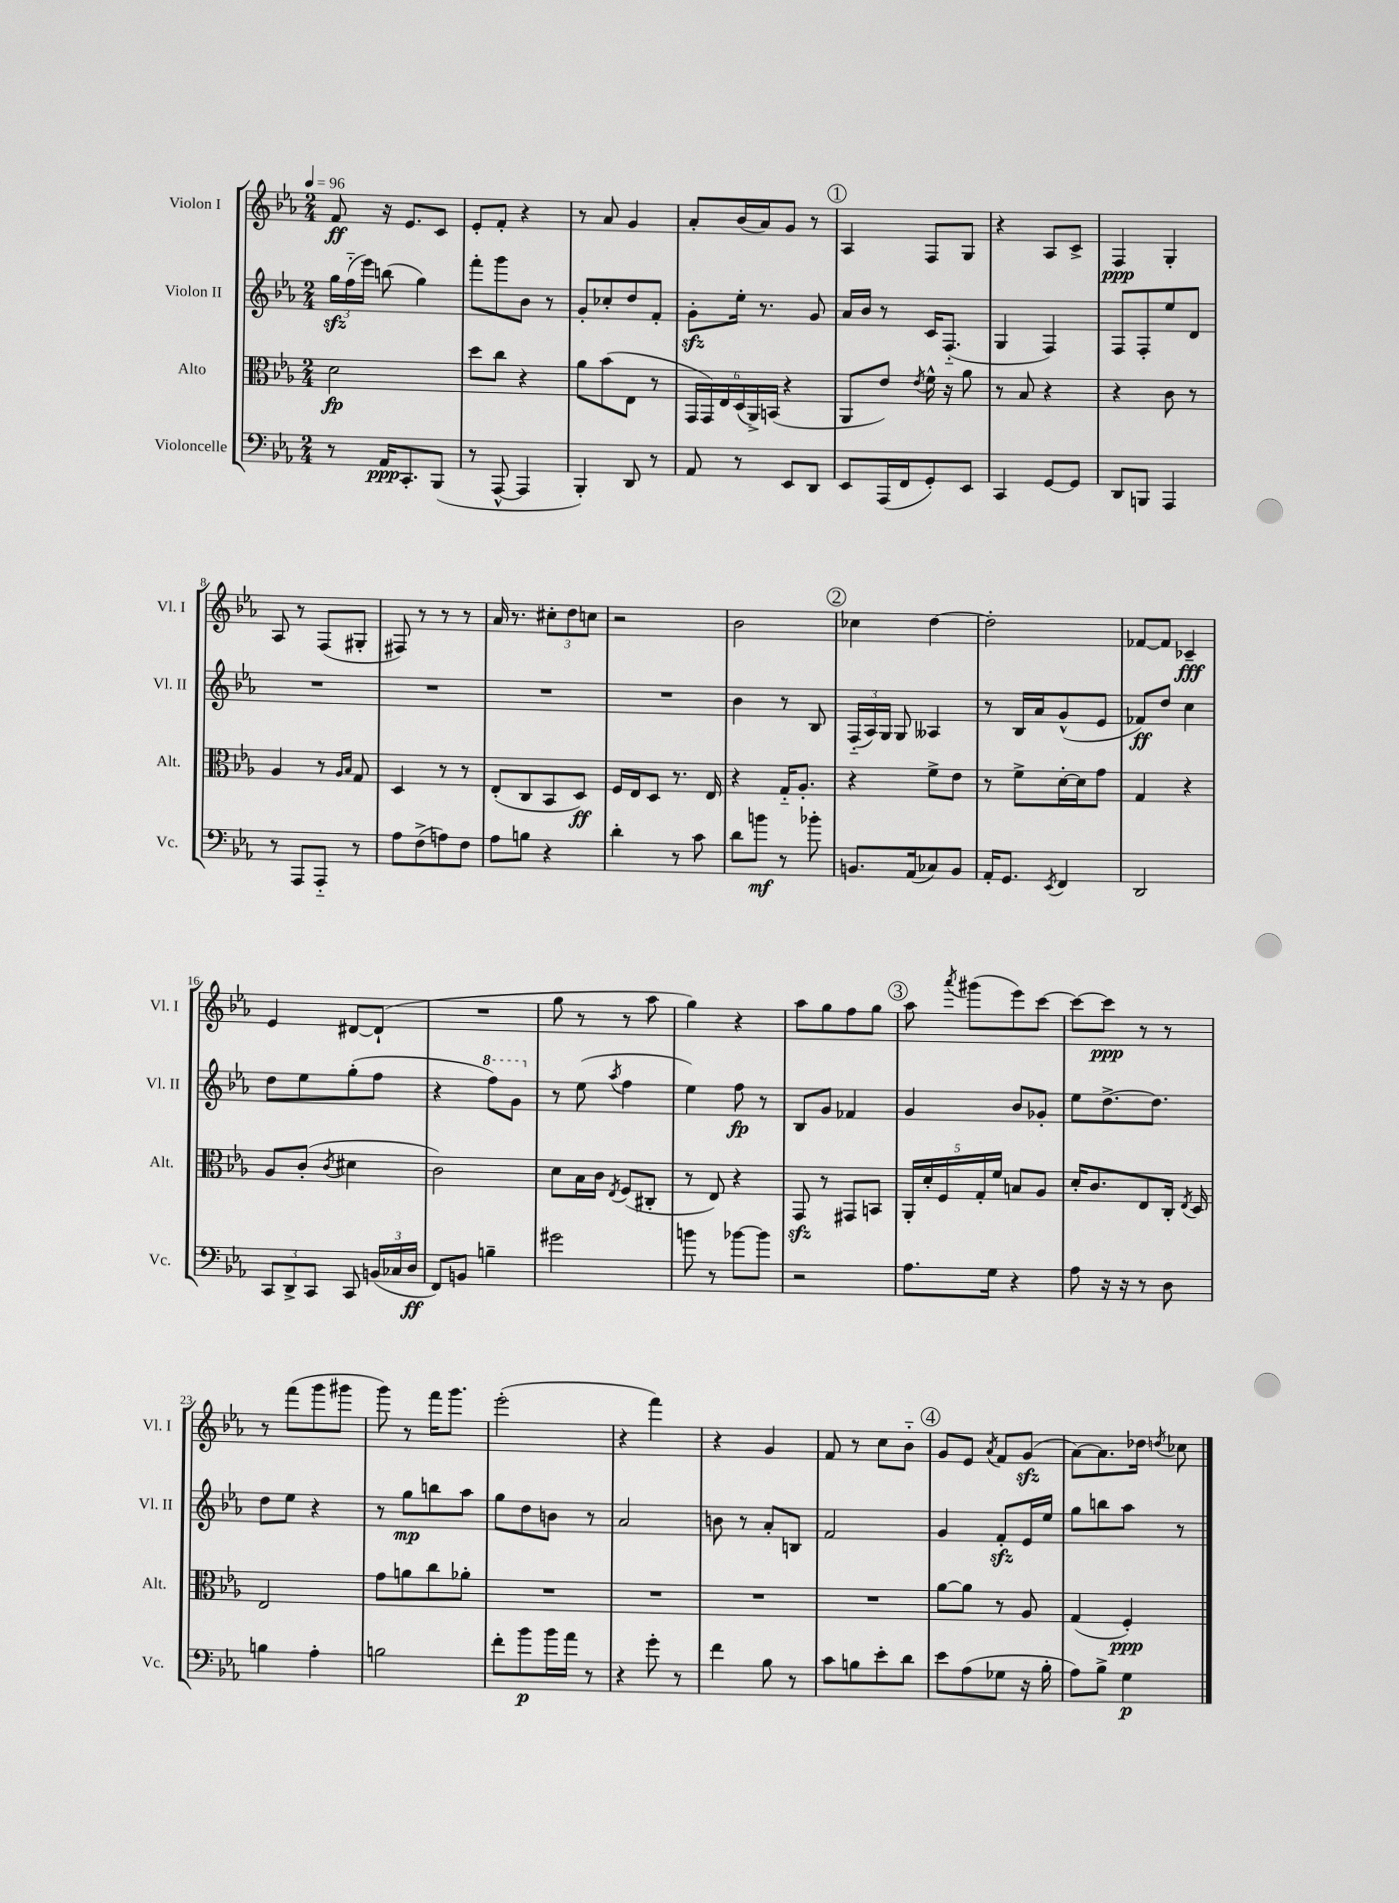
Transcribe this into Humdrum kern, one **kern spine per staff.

**kern	**kern	**kern	**kern
*staff4	*staff3	*staff2	*staff1
*clefF4	*clefC3	*clefG2	*clefG2
*k[b-e-a-]	*k[b-e-a-]	*k[b-e-a-]	*k[b-e-a-]
*M2/4	*M2/4	*M2/4	*M2/4
*MM96	*MM96	*MM96	*MM96
8r	2d	24gg	8f
.	.	(24ff'~	.
.	.	24eee-)	.
16AA-	.	(8bb	16r
8.CC'	.	.	8.e-
.	.	4gg)	.
(8BBB-	.	.	8c
=	=	=	=
8r	8dd	8fff'	8e-'
[8AAA-^^	8cc	8ggg	8f'
4AAA-]	4r	8b-	4r
.	.	8r	.
=	=	=	=
4BBB-')	8a-	8g'	8r
.	(8b-	8cc-'	8a-
8DD	8E-	8dd	4g
8r	8r	8f'	.
=	=	=	=
8AA-	24GG	8g'	8a-'
.	24GG)	.	.
.	24E-	.	.
8r	(24D	16ee-'	(16b-
.	24AA-^)	.	.
.	.	8.r	16a-)
.	(24BB	.	.
8EE-	4r	.	8g
8DD	.	8g	8r
=	=	=	=
8EE-	8AA-	16a-	4A-
.	.	16b-	.
(16AAA-	8e-)	8r	.
16FF	.	.	.
.	8qe-	.	.
8GG')	16f^^	16c	8F
.	16r	(8.F'~	.
8EE-	8a-	.	8G
=	=	=	=
4CC	8r	4G	4r
.	8B-	.	.
[8GG	4r	4F)	8A-
8GG]	.	.	8c^
=	=	=	=
8DD	4r	8F	4F
8BBB	.	8F'	.
4AAA-	8c	8ee-	4G'
.	8r	8d	.
=	=	=	=
8r	4A-	2r	8A-
8AAA-	.	.	8r
8AAA-'~	8r	.	(8F
.	16qqA-	.	.
.	16qqB-	.	.
8r	8G	.	8G#'
=	=	=	=
8A-	4D	2r	8F#)
(8F^	.	.	8r
8A)	8r	.	8r
8F	8r	.	8r
=	=	=	=
8A-	(8E-'	2r	16a-
.	.	.	8.r
8B	8C	.	.
4r	8BB-	.	12cc#'
.	.	.	12dd
.	8D)	.	.
.	.	.	12cc
=	=	=	=
4d'	16F	2r	2r
.	16E-	.	.
.	8D	.	.
8r	8.r	.	.
8c	.	.	.
.	16E-	.	.
=	=	=	=
8d	4r	4b-	2b-
8b	.	.	.
8r	16G'~	8r	.
.	8.A-'	.	.
8b-'	.	8B-	.
=	=	=	=
8.BB	4r	(24F'~	4cc-
.	.	24A-)	.
.	.	24G	.
.	.	8G	.
(16AA-	.	.	.
8C-)	8f^	4A--	[4dd
8BB	8e-	.	.
=	=	=	=
16AA-'	8r	8r	2dd']
8.GG	.	.	.
.	8f^	16B-	.
.	.	16a-	.
8qEE-	.	.	.
4FF	[16d'	(8g^^	.
.	16d]	.	.
.	8g	8e-	.
=	=	=	=
2DD	4G	8f-)	[8f-
.	.	8dd	8f-]
.	4r	4cc	4c-~
=	=	=	=
12CC	8A-	8dd	4e-
12DD^	.	.	.
.	(8c'	8ee-	.
12CC	.	.	.
.	8qc	.	.
8CC	4d#	(8gg'	[8d#
(24BB	.	8ff	(8d#`]
24C-	.	.	.
24D	.	.	.
=	=	=	=
8FF)	2c)	4r	2r
8BB	.	.	.
4B~	.	8fff)	.
.	.	8gg	.
=	=	=	=
2g#	8d	8r	8gg
.	16B-	(8ee-	8r
.	16c	.	.
.	8qE-	8qaa-	.
.	(8F	4ff	8r
.	8C#'	.	8aa-
=	=	=	=
8b	8r	4ee-)	4gg)
8r	8E-)	.	.
[8b-	4r	8ff	4r
8b-]	.	8r	.
=	=	=	=
2r	8GG	8B-	8aa-
.	8r	8g	8gg
.	8GG#	4f-	8ff
.	8BB	.	8gg
=	=	=	=
8.A-	20AA-'	4g	8aa-
.	20d'	.	.
.	20F	.	.
.	.	.	8qaaa-
.	.	.	(8ggg#
.	20G'	.	.
16G	.	.	.
.	20f	.	.
4r	8B	8b-	8eee-)
.	8A-	8g-'	[8ccc
=	=	=	=
8A-	16d'	8ee-	8ccc_
.	8.c	.	.
16r	.	[8.dd^	8ccc]
16r	.	.	.
8r	8E-	.	8r
.	.	8.dd]	.
8D	16C'	.	8r
.	8qE-	.	.
.	16D	.	.
=	=	=	=
4B	2E-	8dd	8r
.	.	8ee-	(8fff
4A-'	.	4r	8ggg
.	.	.	8ggg#
=	=	=	=
2B	8g	8r	8ggg)
.	8a	8gg	8r
.	8cc	8bb	16fff
.	.	.	8.ggg
.	8a-'	8aa-	.
=	=	=	=
8f'	2r	8gg	(2eee-'
8b-	.	8dd	.
16b-	.	8b	.
16a-	.	.	.
8r	.	8r	.
=	=	=	=
4r	2r	2a-	4r
8g'	.	.	4fff)
8r	.	.	.
=	=	=	=
4f	2r	8b	4r
.	.	8r	.
8B-	.	8a-'	4g
8r	.	8B	.
=	=	=	=
8c	2r	2f	8f
8B	.	.	8r
8e-'	.	.	8cc
8d	.	.	8b-'~
=	=	=	=
8e-	[8a-	4g	8g
(8A-	8a-]	.	8e-
.	.	.	8qa-
8G-	8r	8f'	8f
16r	8A-	16e-	(8g
16B-'	.	16ee-	.
=	=	=	=
8A-)	(4G	8gg	[8a-)
8B-^	.	8bb	8.a-]
4G	4F')	8aa-	.
.	.	.	16dd-
.	.	.	8qdd
.	.	8r	8cc-
==	==	==	==
*-	*-	*-	*-
